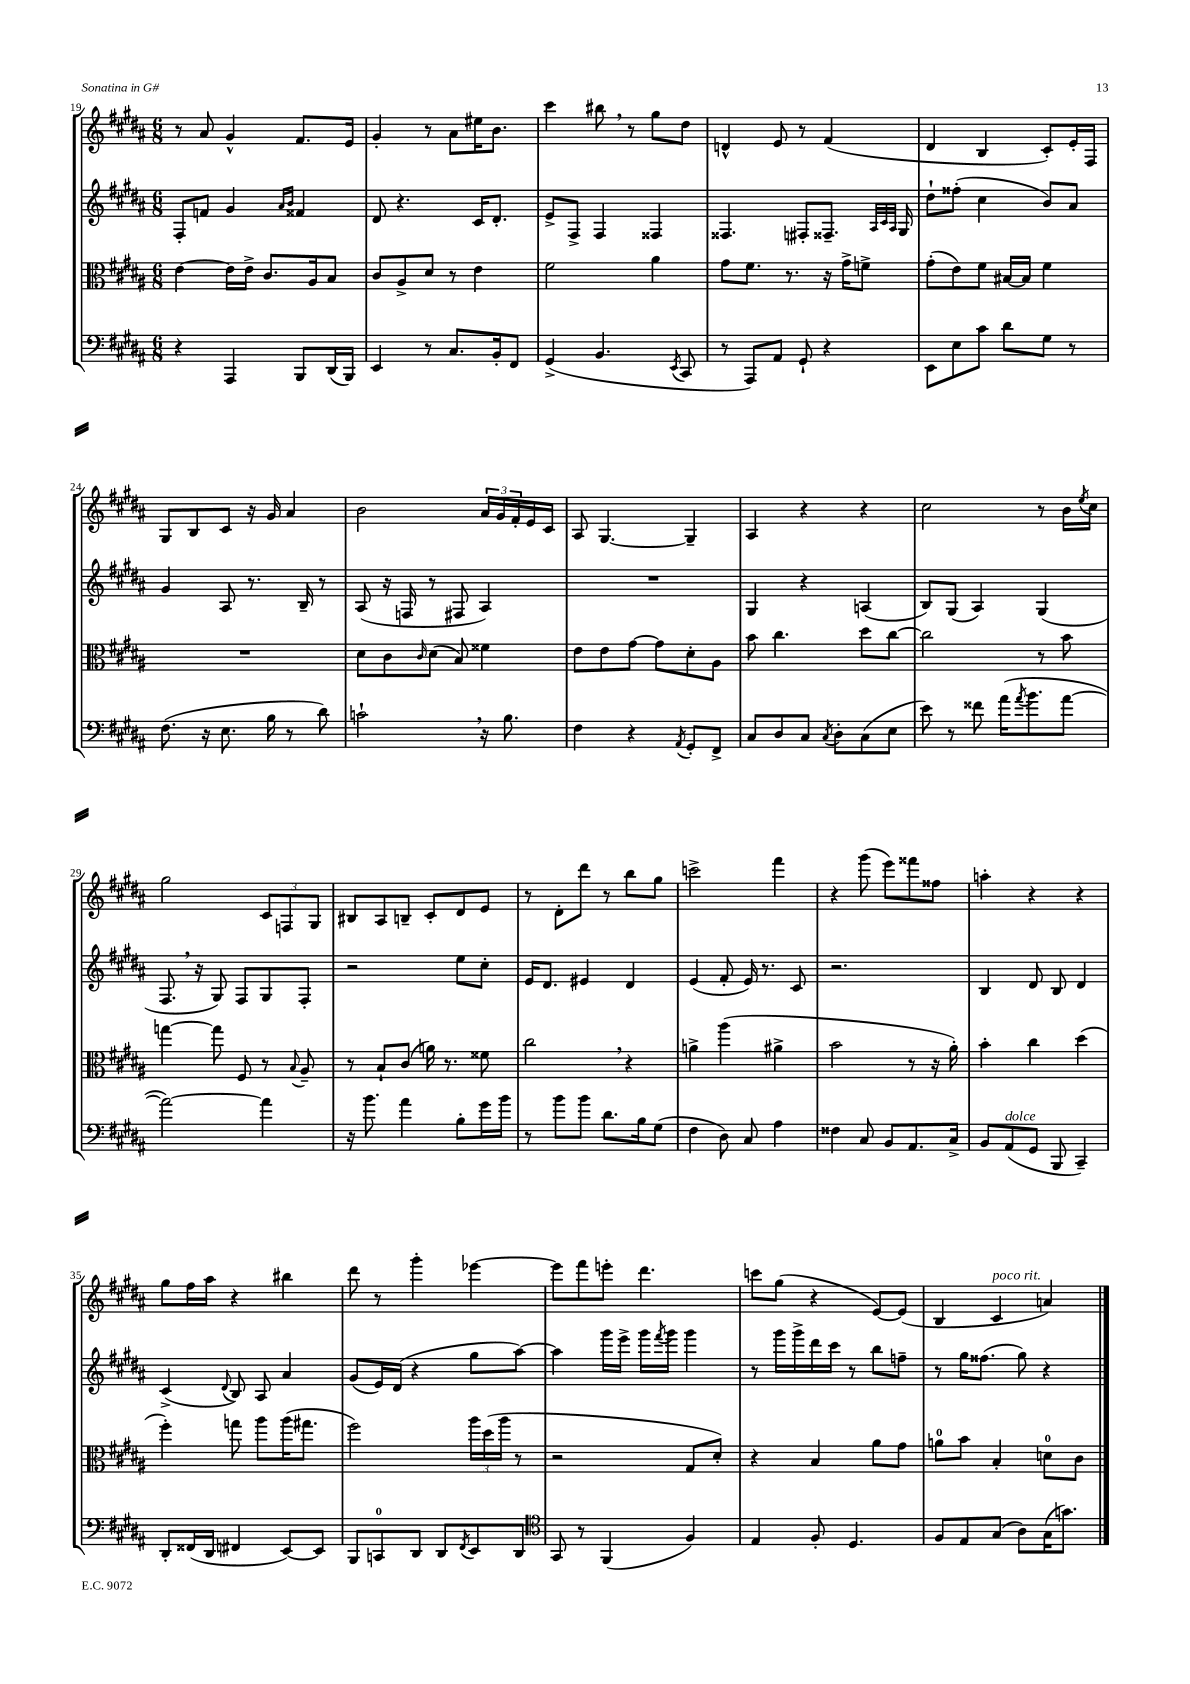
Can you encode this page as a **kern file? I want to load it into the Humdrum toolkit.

**kern	**kern	**kern	**kern
*staff4	*staff3	*staff2	*staff1
*clefF4	*clefC3	*clefG2	*clefG2
*k[f#c#g#d#a#]	*k[f#c#g#d#a#]	*k[f#c#g#d#a#]	*k[f#c#g#d#a#]
*M6/8	*M6/8	*M6/8	*M6/8
4r	[4e	8F#'	8r
.	.	8f	8a#
4AAA#	16e]	4g#	4g#^^
.	16e^	.	.
.	8.c#	.	.
.	.	16qqa#	.
.	.	16qqb	.
8BBB	.	4f##	8.f#
.	16A#	.	.
(16DD#	8B	.	.
16BBB)	.	.	16e
=	=	=	=
4EE	8c#	8d#	4g#'
.	8A#^	4.r	.
8r	8d#	.	8r
8.C#	8r	.	8a#
.	4e	16c#	16ee#
16BB'	.	8.d#'	8.b
8FF#	.	.	.
=	=	=	=
(4GG#^	2f#	8e^	4ccc#
.	.	8F#^	.
4.BB	.	4F#	8bb#
.	.	.	8r
.	4a#	4F##	8gg#
8qEE	.	.	.
8CC#	.	.	8dd#
=	=	=	=
8r	8g#	4.F##	4d^^
8AAA#)	8.f#	.	.
8AA#	.	.	8e
.	8.r	.	.
8GG#`	.	8F#'	8r
4r	16r	8.F##~	(4f#
.	16g#^	.	.
.	8f^	.	.
.	.	32qqA#	.
.	.	32qqc#	.
.	.	32qqA#	.
.	.	16G#	.
=	=	=	=
8EE	(8g#'	8dd#`	4d#
8E	8e)	(8ff##'	.
8c#	8f#	4cc#	4B
8d#	[16B#	.	.
.	16B#]	.	.
8G#	4f#	8b)	8c#')
8r	.	8a#	16e'
.	.	.	16F#
=	=	=	=
(8.F#	2.r	4g#	8G#
.	.	.	8B
16r	.	.	.
8.E	.	8A#	8c#
.	.	8.r	16r
16B	.	.	16g#
8r	.	.	4a#
.	.	16B~	.
8d#)	.	8r	.
=	=	=	=
2c`	8d#	(8A#	2b
.	8c#	16r	.
.	.	16F	.
.	16qqc#	.	.
.	(8d#	8r	.
.	8B)	8F#	.
16r	4f##	4A#)	24a#
.	.	.	24g#
8.B	.	.	.
.	.	.	24f#'
.	.	.	16e
.	.	.	16c#
=	=	=	=
4F#	8e	2.r	8A#
.	8e	.	[4.G#
4r	[8g#	.	.
.	8g#]	.	.
8qAA#	.	.	.
8GG#'	8d#'	.	4G#~]
8FF#^	8A#	.	.
=	=	=	=
8C#	8b	4G#	4A#
8D#	4.cc#	.	.
8C#	.	4r	4r
8qC#	.	.	.
8D#'	.	.	.
(8C#	8dd#	(4A	4r
8E	[8cc#	.	.
=	=	=	=
8e)	2cc#]	8B)	2cc#
8r	.	(8G#	.
8f##	.	4A#)	.
(16a#	.	.	.
8qa#	.	.	.
8.b	.	.	.
.	8r	(4G#	8r
[8a#	8b	.	16b
.	.	.	8qee
.	.	.	16cc#
=	=	=	=
2a#_)	[4gg	8.F#	2gg#
.	.	16r	.
.	8gg]	8G#)	.
.	8F#	8F#	.
4a#]	8r	8G#	12c#
.	.	.	12F
.	8qqB	.	.
.	8A#~	8F#'	.
.	.	.	12G#
=	=	=	=
16r	8r	2r	8B#
8.b	.	.	.
.	8B`	.	8A#
4a#	(8c#	.	8B~
.	16a)	.	8c#'
.	8.r	.	.
8B'	.	8ee	8d#
16g#	8f##	8cc#'	8e
16b	.	.	.
=	=	=	=
8r	2cc#	16e	8r
.	.	8.d#	.
8b	.	.	8d#'
8b	.	4e#	8ddd#
8.d#	.	.	8r
.	4r	4d#	8bb
16B	.	.	.
(8G#	.	.	8gg#
=	=	=	=
4F#	4a^	(4e	2ccc^
8D#)	(4aa#	8f#'	.
8C#	.	16e)	.
.	.	8.r	.
4A#	4a#^	.	4fff#
.	.	8c#	.
=	=	=	=
4F##	2b	2.r	4r
8C#	.	.	(8ggg#
8BB	.	.	8eee)
8.AA#	8r	.	8fff##
.	16r	.	8ff##
16C#^	16a#')	.	.
=	=	=	=
8BB	4b'	4B	4aa'
(8AA#	.	.	.
8GG#	4cc#	8d#	4r
8BBB	.	8B	.
4CC#~)	(4dd#	4d#	4r
=	=	=	=
8DD#'	4ff#')	(4c#^	8gg#
(16FF##	.	.	16ff#
16DD#	.	.	16aa#
.	.	8qqd#	.
4FF#	8gg	8B)	4r
.	8aa#	8A#	.
[8EE)	(16aa#	4a#	4bb#
.	8.gg#	.	.
8EE]	.	.	.
=	=	=	=
8BBB	2ff#)	(8g#	8ddd#
8CC	.	16e)	8r
.	.	(16d#	.
8DD#	.	4r	4ggg#'
8DD#	.	.	.
8qFF#	.	.	.
8EE	24aa#	8gg#	[4eee-
.	(24dd#	.	.
.	24aa#	.	.
8DD#	8r	[8aa#)	.
=	=	=	=
*clefC4	*	*	*
8GG#	2r	4aa#]	8eee-]
8r	.	.	8fff#
(4FF#	.	16ggg#	8eee'
.	.	16eee^	.
.	.	16ggg#	4.ddd#
.	.	8qfff#	.
.	.	16ggg#	.
4F#)	8G#	4ggg#	.
.	8d#')	.	.
=	=	=	=
4E	4r	8r	8ccc
.	.	16ggg#	(8gg#
.	.	16ggg#^	.
8F#'	4B	16ddd#	4r
.	.	16ccc#	.
4.D#	.	8r	.
.	8a#	8bb	[8e)
.	8g#	8ff~	(8e]
=	=	=	=
8F#	8a	8r	4B
8E	8b	16gg#	.
.	.	(8.ff##	.
(8G#	4B'	.	4c#
8A#)	.	8gg#)	.
(16G#	8d	4r	4a)
8.g)	.	.	.
.	8c#	.	.
==	==	==	==
*-	*-	*-	*-
